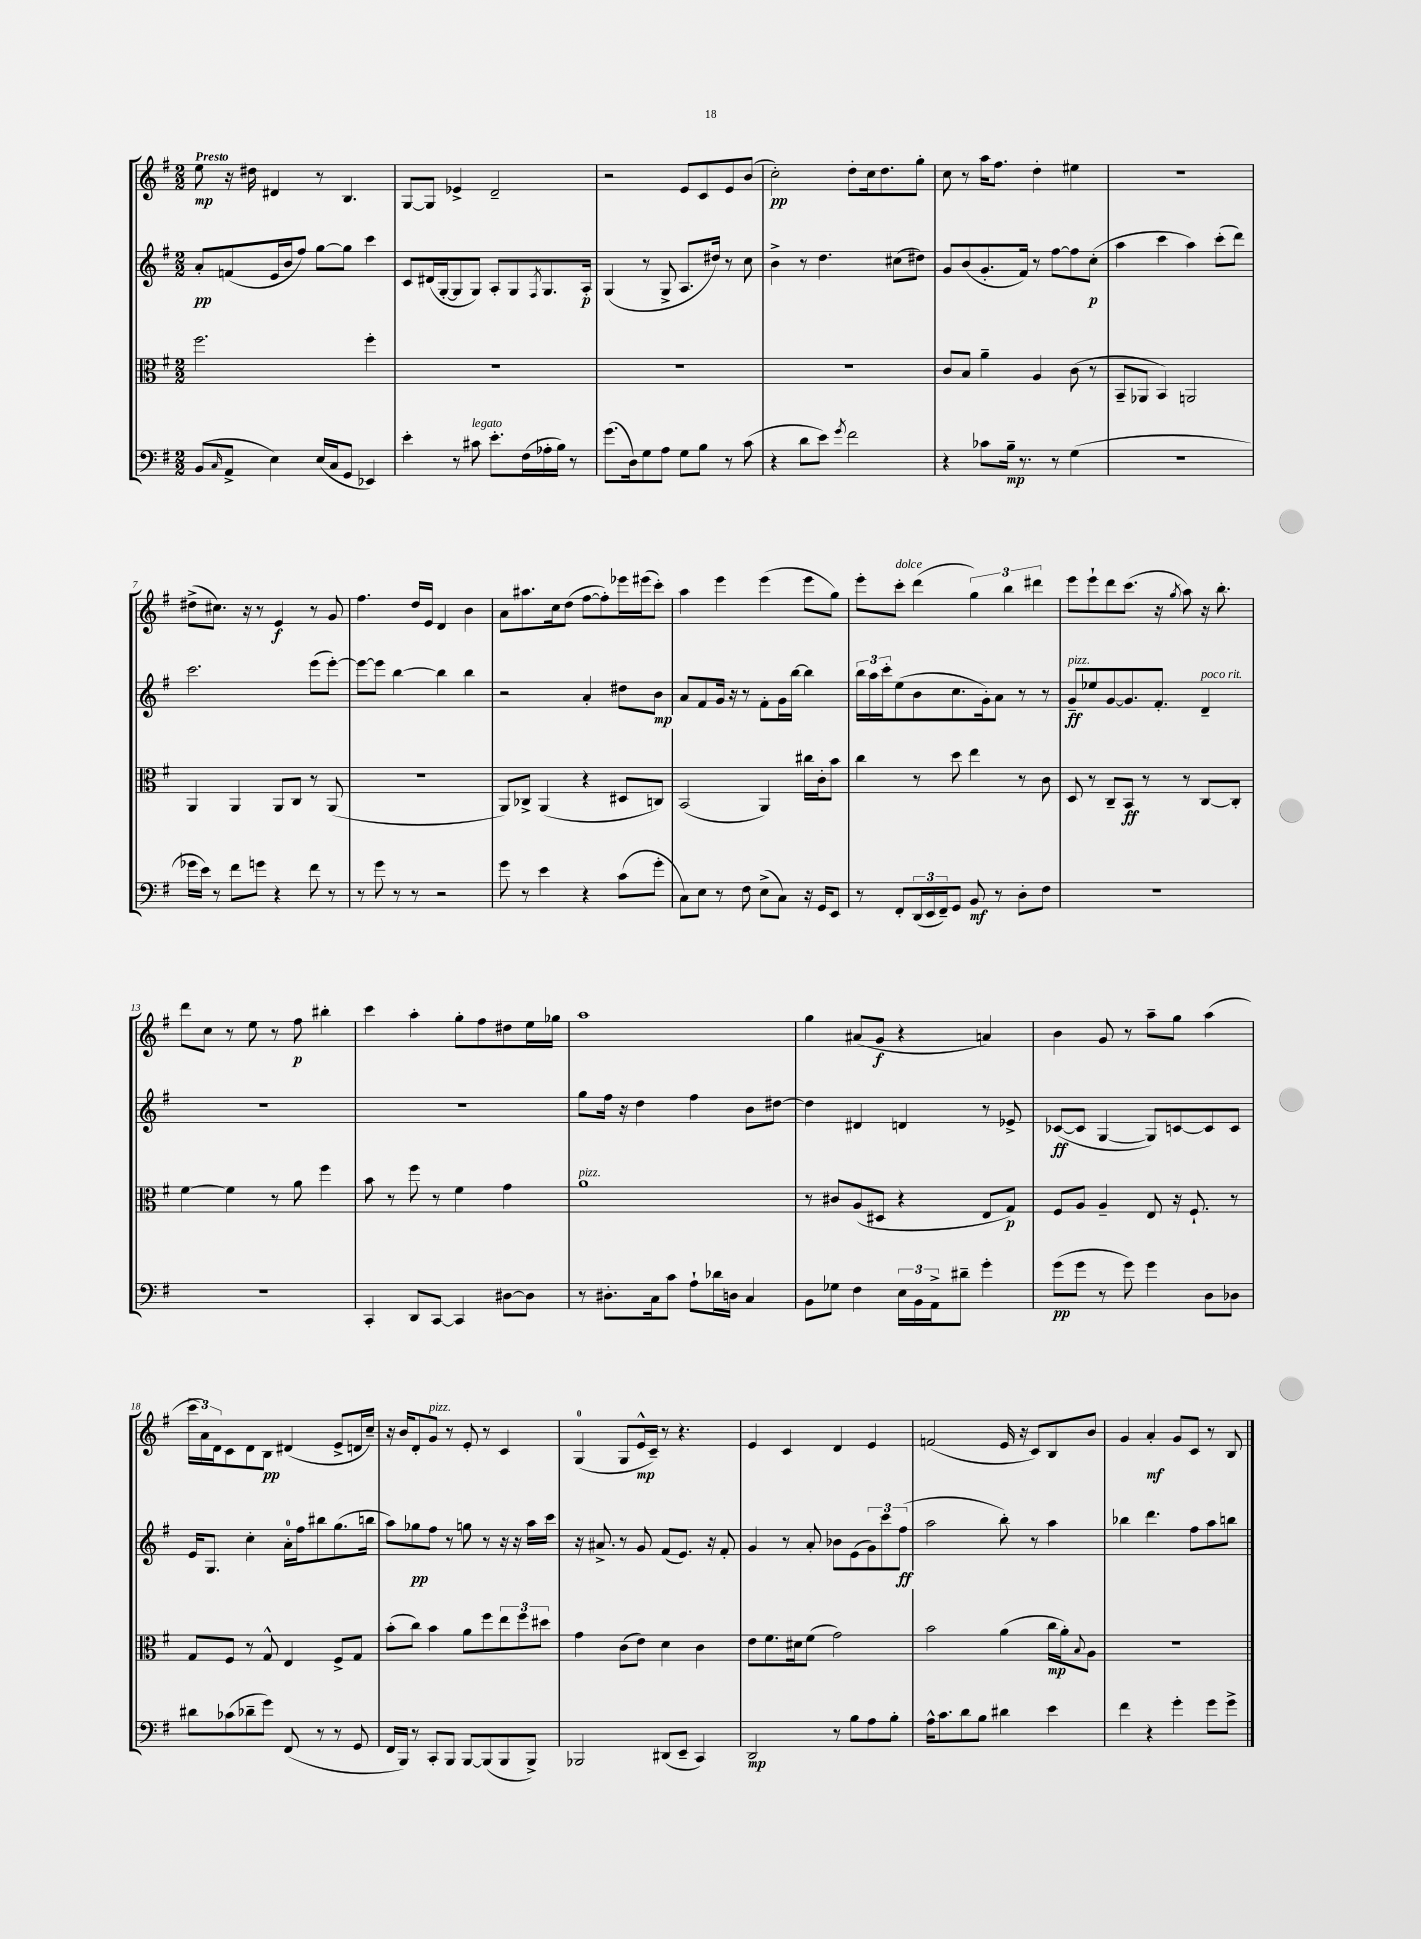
<<
\new StaffGroup <<
\new Staff = "s0" {
    \clef treble \key g \major \numericTimeSignature \time 2/2 \tempo "Presto"
    e''8\mp r16 dis''16 dis'4 r8 b4. |
    g8~ g8 ees'4-> d'2-- |
    r2 e'8 c'8 e'8 b'8( |
    c''2-.\pp) d''8-. c''16 d''8. g''8-. |
    c''8 r8 a''16 fis''8. d''4-. eis''4 |
    r1 |
    dis''8->( cis''8.) r16 r8 e'4\f r8 g'8 |
    fis''4. d''16 e'16 d'4 b'4 |
    a'8 ais''8. c''16 d''8( fis''8~ fis''8-.) ees'''16 eis'''16( c'''8-.) |
    a''4 e'''4 e'''4( e'''8 g''8) |
    e'''8-. c'''8-.^\markup { \italic "dolce" } d'''4( \tuplet 3/2 { g''4) b''4 dis'''4 } |
    e'''8 e'''8-! d'''8 c'''8.( r16 \acciaccatura { g''8 } a''8) r16 b''8.-. |
    d'''8 c''8 r8 e''8 r8 fis''8\p bis''4-. |
    c'''4 a''4-. g''8-. fis''8 dis''8 e''16 ges''16 |
    a''1 |
    g''4 ais'8( g'8\f r4 a'4) |
    b'4 g'8 r8 a''8-- g''8 a''4( |
    \tuplet 3/2 { c'''16 a'16) d'16 } c'8 d'8 b8\pp dis'4( e'8-> d'16 c''16--) |
    r16 b'16 d'8-. g'8^\markup { \italic "pizz." } r8 e'8-. r8 c'4 |
    g4-0( g8 e'16-^\mp c'16--) r8 r4. |
    e'4 c'4 d'4 e'4 |
    f'2( e'16 r16 c'8) b8 b'8 |
    g'4 a'4-.\mf g'8 c'8 r8 b8 \bar "|." |
}
\new Staff = "s1" {
    \clef treble \key g \major \numericTimeSignature \time 2/2
    a'8-.\pp f'8( e'16 b'16 fis''8) g''8~ g''8 c'''4 |
    c'8 dis'16( g16~-. g8 g8) a8-. g8 \acciaccatura { fis8 } g8. a16-.\p |
    g4( r8 g8-> a8. dis''16) r8 c''8 |
    b'4-> r8 d''4. cis''8( dis''8) |
    g'8 b'8( g'8.-. fis'16) r8 fis''8~ fis''8 c''8-.\p( |
    a''4 c'''4 a''4) c'''8-.( d'''8) |
    c'''2. e'''8( e'''8~-.) |
    e'''8~ e'''8 b''4~ b''4 b''4 |
    r2 a'4-. dis''8 b'8\mp |
    a'8 fis'8 g'16 r16 r8 fis'8-. g'16 b''16~ b''4 |
    \tuplet 3/2 { b''16 a''16 c'''16-. } e''8( b'8 c''8. g'16-.) a'8 r8 r8 |
    g'8--\ff^\markup { \italic "pizz." } ees''8 g'8~ g'8. fis'8.-. d'4--^\markup { \italic "poco rit." } |
    R1 |
    R1 |
    g''8 fis''16 r16 d''4 fis''4 b'8 dis''8~ |
    dis''4 dis'4 d'4 r8 ees'8-> |
    ces'8~\ff( ces'8 g4~ g8) c'8~ c'8 c'8 |
    e'16 g8. c''4-. a'16-0-. fis''16 bis''8 g''8.( b''16 |
    a''8) ges''8\pp fis''8 r8 g''8 r8 r16 r16 a''16 c'''16 |
    r16 ais'8.-> r8 g'8 fis'8( e'8.) r16 fis'8-. |
    g'4 r8 a'8-. bes'8 e'8( \tuplet 3/2 { g'8) c'''8 fis''8\ff( } |
    a''2 b''8-.) r8 a''4 |
    bes''4 d'''4. fis''8 a''8 b''8 \bar "|." |
}
\new Staff = "s2" {
    \clef alto \key g \major \numericTimeSignature \time 2/2
    fis''2. fis''4-. |
    R1 |
    R1 |
    R1 |
    c'8 b8 a'4-- a4 c'8( r8 |
    b,8-- aes,8 b,4) a,2 |
    a,4 a,4 a,8 c8 r8 a,8( |
    R1 |
    a,8) ces8-> a,4( r4 dis8 c8) |
    b,2( a,4) cis''16 c'16-. b'8 |
    c''4 r8 d''8 e''4 r8 c'8 |
    d8 r8 c8-- b,8\ff r8 r8 c8~ c8-. |
    fis'4~ fis'4 r8 a'8 fis''4 |
    b'8 r8 fis''8 r8 fis'4 g'4 |
    a'1^\markup { \italic "pizz." } |
    r8 cis'8 a8( dis8 r4 e8 g8\p) |
    fis8 a8 a4-- e8 r16 fis8.-! r8 |
    g8 fis8 r8 g8-^ e4 fis8-> g8 |
    b'8-.( c''8) b'4 a'8 fis''8 \tuplet 3/2 { e''8 fis''8 dis''8 } |
    g'4 c'8( e'8) d'4 c'4 |
    e'8 fis'8. dis'16 fis'8( g'2) |
    b'2 a'4( c''16\mp a'16-.) \appoggiatura { b8 } a8 |
    R1 \bar "|." |
}
\new Staff = "s3" {
    \clef bass \key g \major \numericTimeSignature \time 2/2
    b,8( \grace { c16 } a,8-> e4) e16( c16 g,8 ees,4) |
    e'4-. r8 cis'8^\markup { \italic "legato" } e'8.-. fis16( aes16-. b16) r8 |
    g'8.( d16) g8 a8 g8 b8 r8 c'8( |
    r4 d'8 e'8) \acciaccatura { g'8 } fis'2 |
    r4 ces'8 b16--\mp r8. r8 g4( |
    r1 |
    ges'16 e'16) r8 fis'8 g'8 r4 fis'8 r8 |
    r8 g'8 r8 r8 r2 |
    g'8 r8 e'4 r4 c'8( g'8-. |
    c8) e8 r8 fis8 e8->( c8) r16 g,16 e,8 |
    r8 fis,8-. \tuplet 3/2 { d,16( e,16 fis,16--) } g,8 b,8\mf r8 d8-. fis8 |
    R1 |
    R1 |
    c,4-. d,8 c,8~ c,4 dis8~ dis8 |
    r8 dis8.-. c16 c'8 a8-! des'16 d16 c4 |
    b,8 ges8 fis4 \tuplet 3/2 { e16 b,16 a,16-> } dis'8-- g'4-. |
    g'8\pp( g'8 r8 g'8) g'4 d8 des8 |
    dis'8 ces'8( des'8-- g'8) fis,8( r8 r8 g,8 |
    fis,16 b,,16) r8 c,8-. b,,8 b,,8~ b,,8( b,,8 b,,8->) |
    bes,,2 dis,8( e,8-- c,4) |
    d,2\mp r8 b8 a8 b8-. |
    a16-^ c'8. d'8 b8 dis'4 e'4 |
    fis'4 r4 g'4-. g'8 g'8-> \bar "|." |
}
>>
>>
